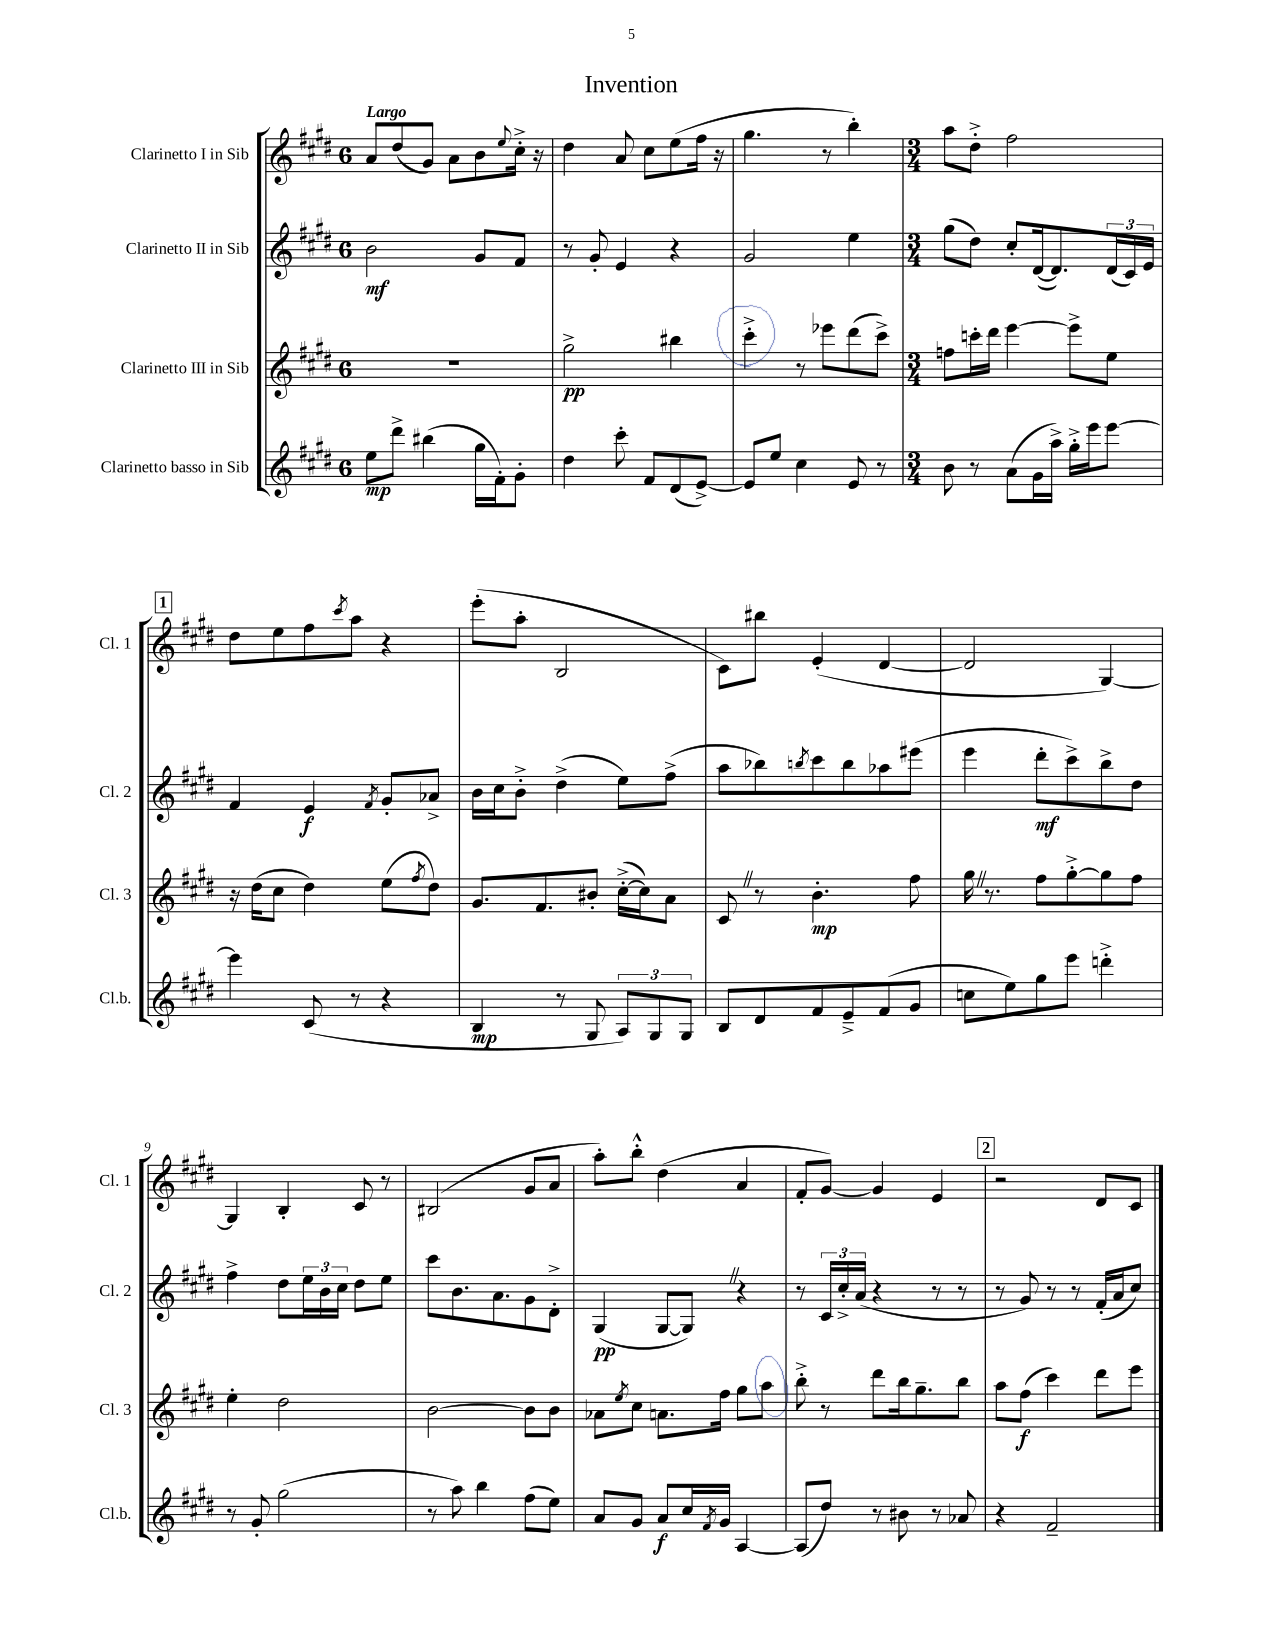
\header { title = "Invention" }
<<
\new StaffGroup <<
\new Staff = "s0" \with { instrumentName = "Clarinetto I in Sib" shortInstrumentName = "Cl. 1" } {
    \clef treble \key e \major \once \override Staff.TimeSignature.style = #'single-digit \time 6/8 \tempo "Largo"
    a'8 dis''8( gis'8) a'8 b'8 \appoggiatura { e''8 } cis''16-.-> r16 |
    dis''4 a'8 cis''8 e''8( fis''16 r16 |
    gis''4. r8 b''4-.) |
    \numericTimeSignature \time 3/4 a''8 dis''8-.-> fis''2 |
    \mark \markup { \box "1" } dis''8 e''8 fis''8 \acciaccatura { cis'''8 } a''8 r4 |
    e'''8-.( a''8-. b2 |
    cis'8) bis''8 e'4-.( dis'4~ |
    dis'2 gis4~) |
    gis4 b4-. cis'8 r8 |
    bis2( gis'8 a'8 |
    a''8-.) b''8-.-^ dis''4( a'4 |
    fis'8-. gis'8~) gis'4 e'4 |
    \mark \markup { \box "2" } r2 dis'8 cis'8 \bar "|." |
}
\new Staff = "s1" \with { instrumentName = "Clarinetto II in Sib" shortInstrumentName = "Cl. 2" } {
    \clef treble \key e \major \once \override Staff.TimeSignature.style = #'single-digit \time 6/8
    b'2\mf gis'8 fis'8 |
    r8 gis'8-. e'4 r4 |
    gis'2 e''4 |
    \numericTimeSignature \time 3/4 gis''8( dis''8) cis''8-. dis'16~( dis'8.) \tuplet 3/2 { dis'16( cis'16) e'16 } |
    \mark \markup { \box "1" } fis'4 e'4\f \acciaccatura { fis'8 } gis'8-. aes'8-> |
    b'16 cis''16 b'8-.-> dis''4->( e''8) fis''8->( |
    a''8 bes''8) \acciaccatura { b''8 } cis'''8 b''8 aes''8 eis'''8( |
    e'''4 dis'''8-.\mf cis'''8->) b''8-> dis''8 |
    fis''4-> dis''8 \tuplet 3/2 { e''16 b'16 cis''16 } dis''8 e''8 |
    cis'''8 b'8. a'8. gis'8 dis'8-.-> |
    gis4\pp( gis8~ gis8) \once \override BreathingSign.text = \markup { \musicglyph "scripts.caesura.straight" } \breathe r4 |
    r8 \tuplet 3/2 { cis'16 cis''16-.-> a'16( } r4 r8 r8 |
    \mark \markup { \box "2" } r8 gis'8) r8 r8 fis'16-.( a'16 cis''8) \bar "|." |
}
\new Staff = "s2" \with { instrumentName = "Clarinetto III in Sib" shortInstrumentName = "Cl. 3" } {
    \clef treble \key e \major \once \override Staff.TimeSignature.style = #'single-digit \time 6/8
    R2. |
    gis''2->\pp bis''4 |
    cis'''4-.-> r8 ees'''8 dis'''8( cis'''8->) |
    \numericTimeSignature \time 3/4 f''8 c'''16-. dis'''16 e'''4~ e'''8-> e''8 |
    \mark \markup { \box "1" } r16 dis''16( cis''8 dis''4) e''8( \acciaccatura { fis''8 } dis''8) |
    gis'8. fis'8. bis'8-. cis''16~-.->( cis''16) a'8 |
    cis'8 \once \override BreathingSign.text = \markup { \musicglyph "scripts.caesura.straight" } \breathe r8 b'4.-.\mp fis''8 |
    gis''16 \once \override BreathingSign.text = \markup { \musicglyph "scripts.caesura.straight" } \breathe r8. fis''8 gis''8~-.-> gis''8 fis''8 |
    e''4-. dis''2 |
    b'2~ b'8 b'8 |
    aes'8 \acciaccatura { e''8 } cis''8 a'8. fis''16 gis''8 a''8 |
    b''8-.-> r8 dis'''8 b''16 gis''8.-- b''8 |
    \mark \markup { \box "2" } a''8 fis''8\f( cis'''4) dis'''8 e'''8 \bar "|." |
}
\new Staff = "s3" \with { instrumentName = "Clarinetto basso in Sib" shortInstrumentName = "Cl.b." } {
    \clef treble \key e \major \once \override Staff.TimeSignature.style = #'single-digit \time 6/8
    e''8\mp dis'''8-> bis''4( gis''16 fis'16-.) gis'8-. |
    dis''4 cis'''8-. fis'8 dis'8( e'8~->) |
    e'8 e''8 cis''4 e'8 r8 |
    \numericTimeSignature \time 3/4 b'8 r8 a'8( gis'16 a''16->) gis''16-.-> e'''16 e'''8~ |
    \mark \markup { \box "1" } e'''4 cis'8( r8 r4 |
    b4\mp r8 gis8 \tuplet 3/2 { a8) gis8 gis8 } |
    b8 dis'8 fis'8 e'8---> fis'8( gis'8 |
    c''8 e''8) gis''8 e'''8 d'''4-.-> |
    r8 gis'8-. gis''2( |
    r8 a''8) b''4 fis''8( e''8) |
    a'8 gis'8 a'8\f cis''16 \acciaccatura { fis'8 } gis'16 a4~ |
    a8( dis''8) r8 bis'8 r8 aes'8 |
    \mark \markup { \box "2" } r4 fis'2-- \bar "|." |
}
>>
>>
